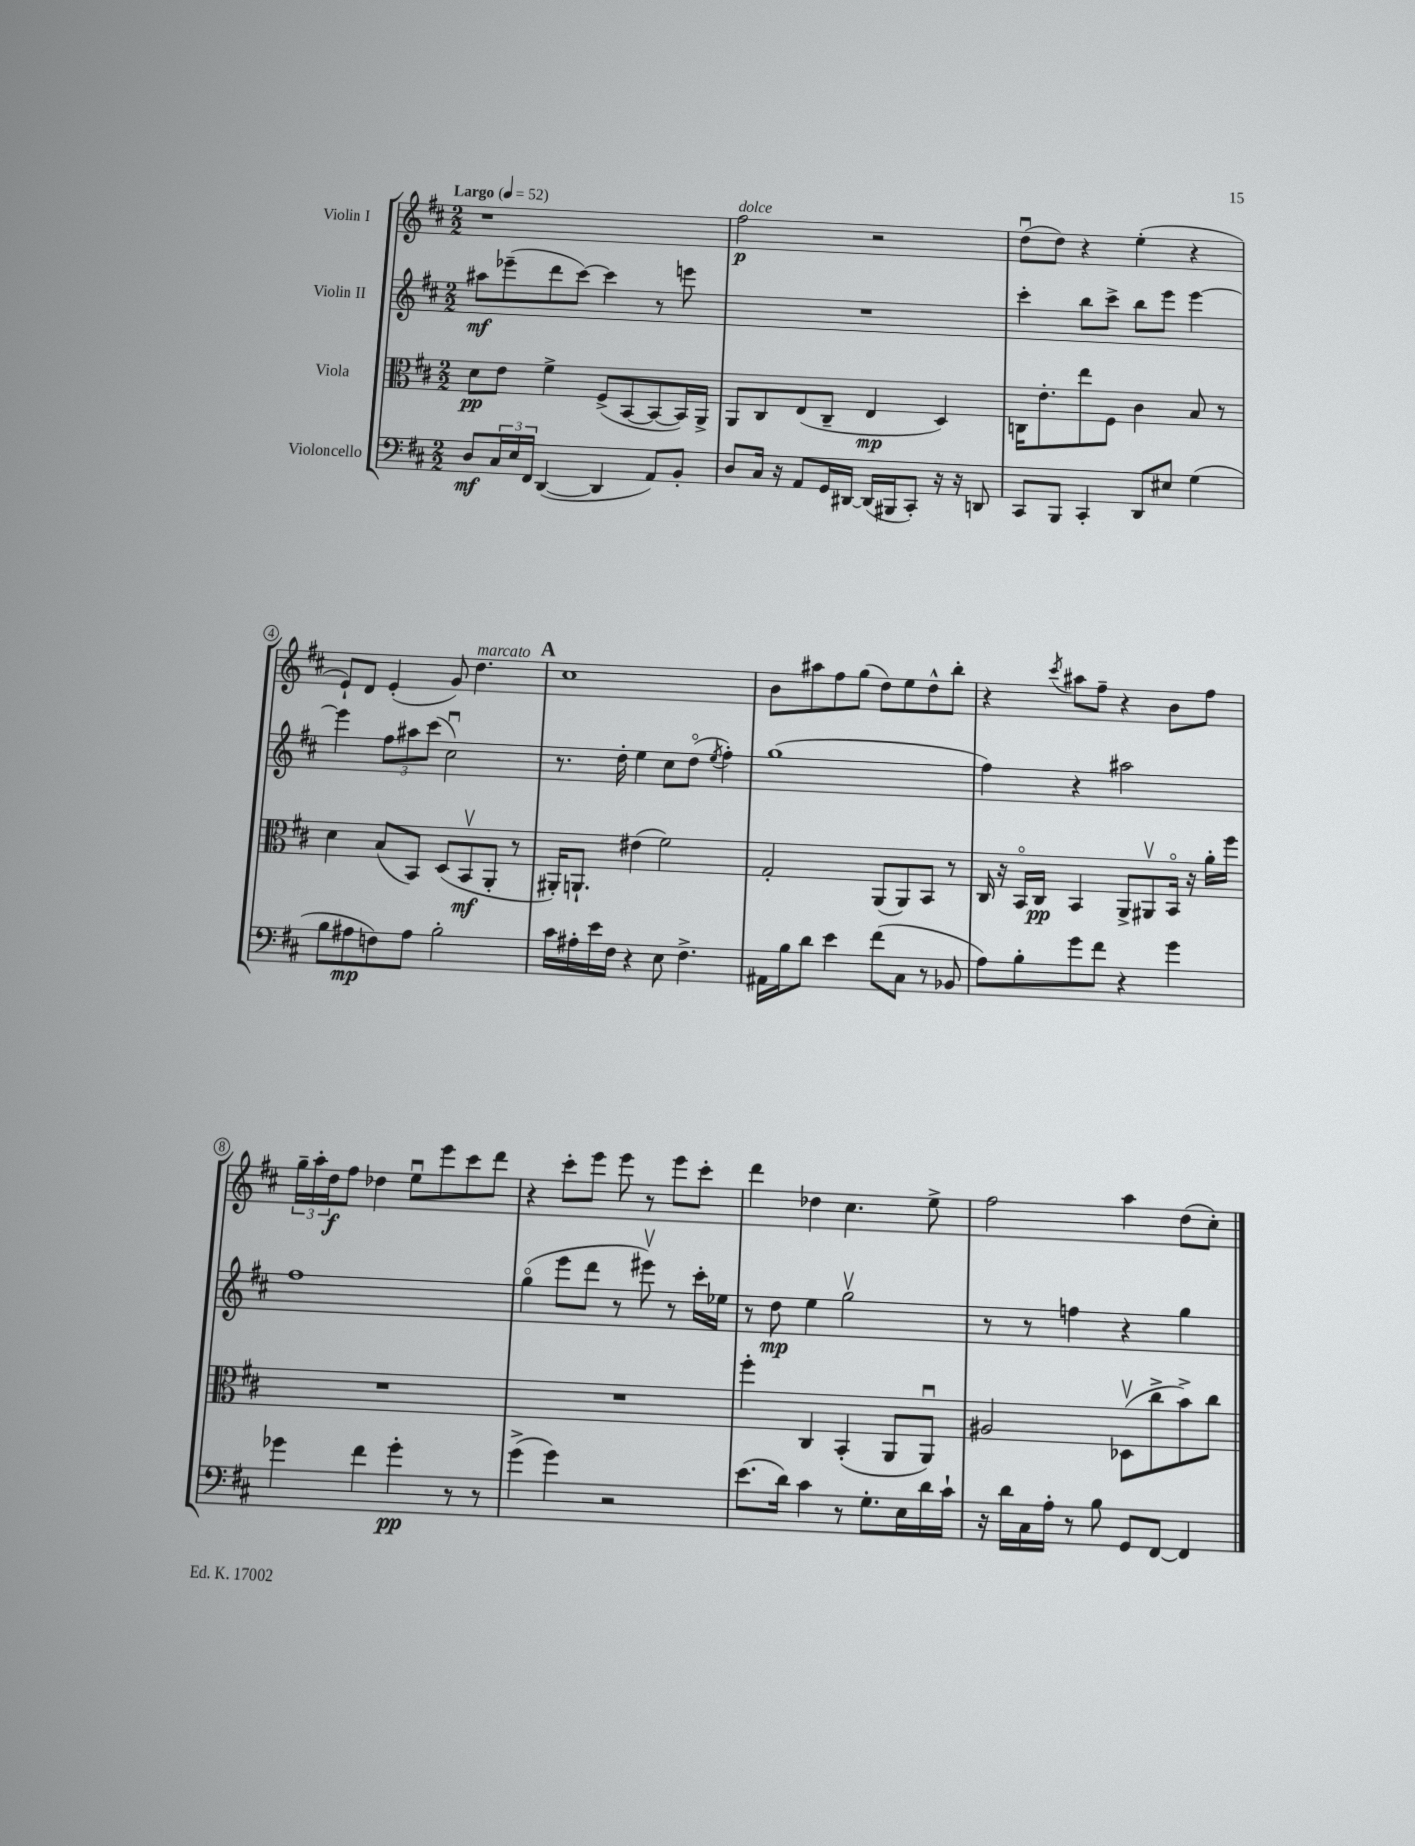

**kern	**dynam	**kern	**dynam	**kern	**dynam	**kern	**dynam
*part4	*part4	*part3	*part3	*part2	*part2	*part1	*part1
*staff4	*staff4	*staff3	*staff3	*staff2	*staff2	*staff1	*staff1
*I"Violoncello	*	*I"Viola	*	*I"Violin II	*	*I"Violin I	*
*clefF4	*	*clefC3	*	*clefG2	*	*clefG2	*
*k[f#c#]	*	*k[f#c#]	*	*k[f#c#]	*	*k[f#c#]	*
*M2/2	*	*M2/2	*	*M2/2	*	*M2/2	*
*MM52	*	*MM52	*	*MM52	*	*MM52	*
=1	=1	=1	=1	=1	=1	=1	=1
!	!	!	!	!	!	!LO:TX:a:B:t=Largo	!
8D/L	mf	8d\L	pp	8aa#X\L	mf	1r	.
24C#/L	.	8e\J	.	(8eee-X~\	.	.	.
24E/	.	.	.	.	.	.	.
24FF#/JJ	.	.	.	.	.	.	.
([4DD/	.	4f#^\	.	8ddd\	.	.	.
.	.	.	.	[8ccc#\J)	.	.	.
4DD/]	.	(8F#^/L	.	4ccc#\]	.	.	.
.	.	[8BB/	.	.	.	.	.
8AA/L)	.	8BB/_	.	8r	.	.	.
8BB'/J	.	16BB/L])	.	8eeen\	.	.	.
.	.	16AA^/JJ	.	.	.	.	.
=2	=2	=2	=2	=2	=2	=2	=2
!	!	!	!	!	!	!LO:TX:a:i:t=dolce	!
8D/L	.	8AA/L	.	1r	.	2ff#\	p
16C#/Jk	.	8C#/	.	.	.	.	.
16r	.	.	.	.	.	.	.
8AA/L	.	(8E/	.	.	.	.	.
16GG/L	.	8C#~/J	.	.	.	.	.
[16DD#X/JJ	.	.	.	.	.	.	.
(16DD#/LL]	.	4E/	mp	.	.	2r	.
16BBB#X/J	.	.	.	.	.	.	.
8CC#'/J)	.	.	.	.	.	.	.
16r	.	4D/)	.	.	.	.	.
16r	.	.	.	.	.	.	.
8DDn/	.	.	.	.	.	.	.
=3	=3	=3	=3	=3	=3	=3	=3
8CC#/L	.	16Cn\KL	.	4ccc#'\	.	(8ddu\L	.
.	.	8.e'\	.	.	.	.	.
8BBB/J	.	.	.	.	.	8dd\J)	.
4CC#'/	.	8ee\	.	8bb\L	.	4r	.
.	.	8F#\J	.	8ccc#^\J	.	.	.
8DD/L	.	4c#\	.	8bb\L	.	(4ee'\	.
8E#X/J	.	.	.	8eee\J	.	.	.
(4G\	.	8B/	.	[4eee\	.	4r	.
.	.	8r	.	.	.	.	.
!!LO:LB:g=z
=4	=4	=4	=4	=4	=4	=4	=4
8B\L	.	4d\	.	4eee\]	.	8e`/L)	.
8A#X\	mp	.	.	.	.	8d/J	.
8Fn\)	.	(8B/L	.	12ff#\L	.	(4e'/	.
.	.	.	.	12aa#X\	.	.	.
8A#\J	.	8BB/J)	.	.	.	.	.
.	.	.	.	(12ccc#\J	.	.	.
2B'\	.	(8D/L	.	2cc#u\)	.	8g/)	.
!	!	!	!	!	!	!LO:TX:a:i:t=marcato	!
.	.	8BBv/	mf	.	.	4.dd\	.
.	.	8AA'/J	.	.	.	.	.
.	.	8r	.	.	.	.	.
!!LO:REH:place=s1:t=A
=5	=5	=5	=5	=5	=5	=5	=5
16c#\LL	.	16AA#X'/KL)	.	8.r	.	1cc#	.
16A#X'\	.	8.AAn`/J	.	.	.	.	.
16e\	.	.	.	.	.	.	.
16F#\JJ	.	.	.	16dd'\	.	.	.
4r	.	(4e#X\	.	4ee\	.	.	.
8E\	.	2f#\)	.	8cc#\L	.	.	.
4.F#^\	.	.	.	(8dd\J	.	.	.
.	.	.	.	8qee/	.	.	.
.	.	.	.	4ff#'\)	.	.	.
=6	=6	=6	=6	=6	=6	=6	=6
16AA#X\LL	.	2G'/	.	(1gg	.	8b\L	.
16B\J	.	.	.	.	.	.	.
8d\J	.	.	.	.	.	8aa#X\	.
4e\	.	.	.	.	.	8ff#\	.
.	.	.	.	.	.	(8gg\J	.
(8f#\L	.	(8AA/L	.	.	.	8dd\L)	.
8C#\J	.	8AA/)	.	.	.	8ee\	.
8r	.	8BB/J	.	.	.	8dd^^\	.
8BB-X/	.	8r	.	.	.	8bb'\J	.
=7	=7	=7	=7	=7	=7	=7	=7
8A\L)	.	16C#/	.	4ff#\)	.	4r	.
.	.	16r	.	.	.	.	.
8B'\	.	16BB/LL	.	.	.	.	.
.	.	16C#/JJ	pp	.	.	.	.
.	.	.	.	.	.	8qccc#/	.
8g\	.	4BB/	.	4r	.	8aa#X\L	.
8f#\J	.	.	.	.	.	8ff#~\J	.
4r	.	8AA^/L	.	2aa#X\	.	4r	.
.	.	8AA#Xv/	.	.	.	.	.
4g\	.	16BB/Jk	.	.	.	8b\L	.
.	.	16r	.	.	.	.	.
.	.	16a'\LL	.	.	.	8ff#\J	.
.	.	16ff#\JJ	.	.	.	.	.
!!LO:LB:g=z
=8	=8	=8	=8	=8	=8	=8	=8
4g-X\	.	1r	.	1ff#	.	24gg~\LL	.
.	.	.	.	.	.	24aa'\	.
.	.	.	.	.	.	24dd\J	f
.	.	.	.	.	.	8ff#\J	.
4f#\	.	.	.	.	.	4dd-X\	.
4g-'\	pp	.	.	.	.	8eeu\L	.
.	.	.	.	.	.	8eee\	.
8r	.	.	.	.	.	8ccc#\	.
8r	.	.	.	.	.	8ddd\J	.
=9	=9	=9	=9	=9	=9	=9	=9
(4g^\	.	1r	.	(4gg\	.	4r	.
4g\)	.	.	.	8eee\L	.	8ccc#'\L	.
.	.	.	.	8ddd\J	.	8eee\J	.
2r	.	.	.	8r	.	8eee\	.
.	.	.	.	8eee#Xv\)	.	8r	.
.	.	.	.	8r	.	8eee\L	.
.	.	.	.	16ccc#'\LL	.	8ccc#'\J	.
.	.	.	.	16ee-X\JJ	.	.	.
=10	=10	=10	=10	=10	=10	=10	=10
(8.e\L	.	4ff#'\	.	8r	.	4ddd\	.
.	.	.	.	8dd\	mp	.	.
16d\Jk)	.	.	.	.	.	.	.
4c#\	.	4C#/	.	4ee\	.	4dd-X\	.
8r	.	(4BB'/	.	2ggv\	.	4.cc#\	.
8.G'\L	.	.	.	.	.	.	.
.	.	8AA/L	.	.	.	.	.
16E\L	.	.	.	.	.	.	.
16d\	.	8AAu/J)	.	.	.	8ee^\	.
16c#`\JJ	.	.	.	.	.	.	.
=11	=11	=11	=11	=11	=11	=11	=11
16r	.	2A#X/	.	8r	.	2ff#\	.
16d\LL	.	.	.	.	.	.	.
16C#\	.	.	.	8r	.	.	.
16A'\JJ	.	.	.	.	.	.	.
8r	.	.	.	4ffn\	.	.	.
8B\	.	.	.	.	.	.	.
8GG/L	.	(8D-Xv\L	.	4r	.	4aa\	.
[8FF#/J	.	8cc#^\	.	.	.	.	.
4FF#/]	.	8b^\)	.	4gg\	.	(8dd\L	.
.	.	8cc#\J	.	.	.	8cc#'\J)	.
==	==	==	==	==	==	==	==
*-	*-	*-	*-	*-	*-	*-	*-
